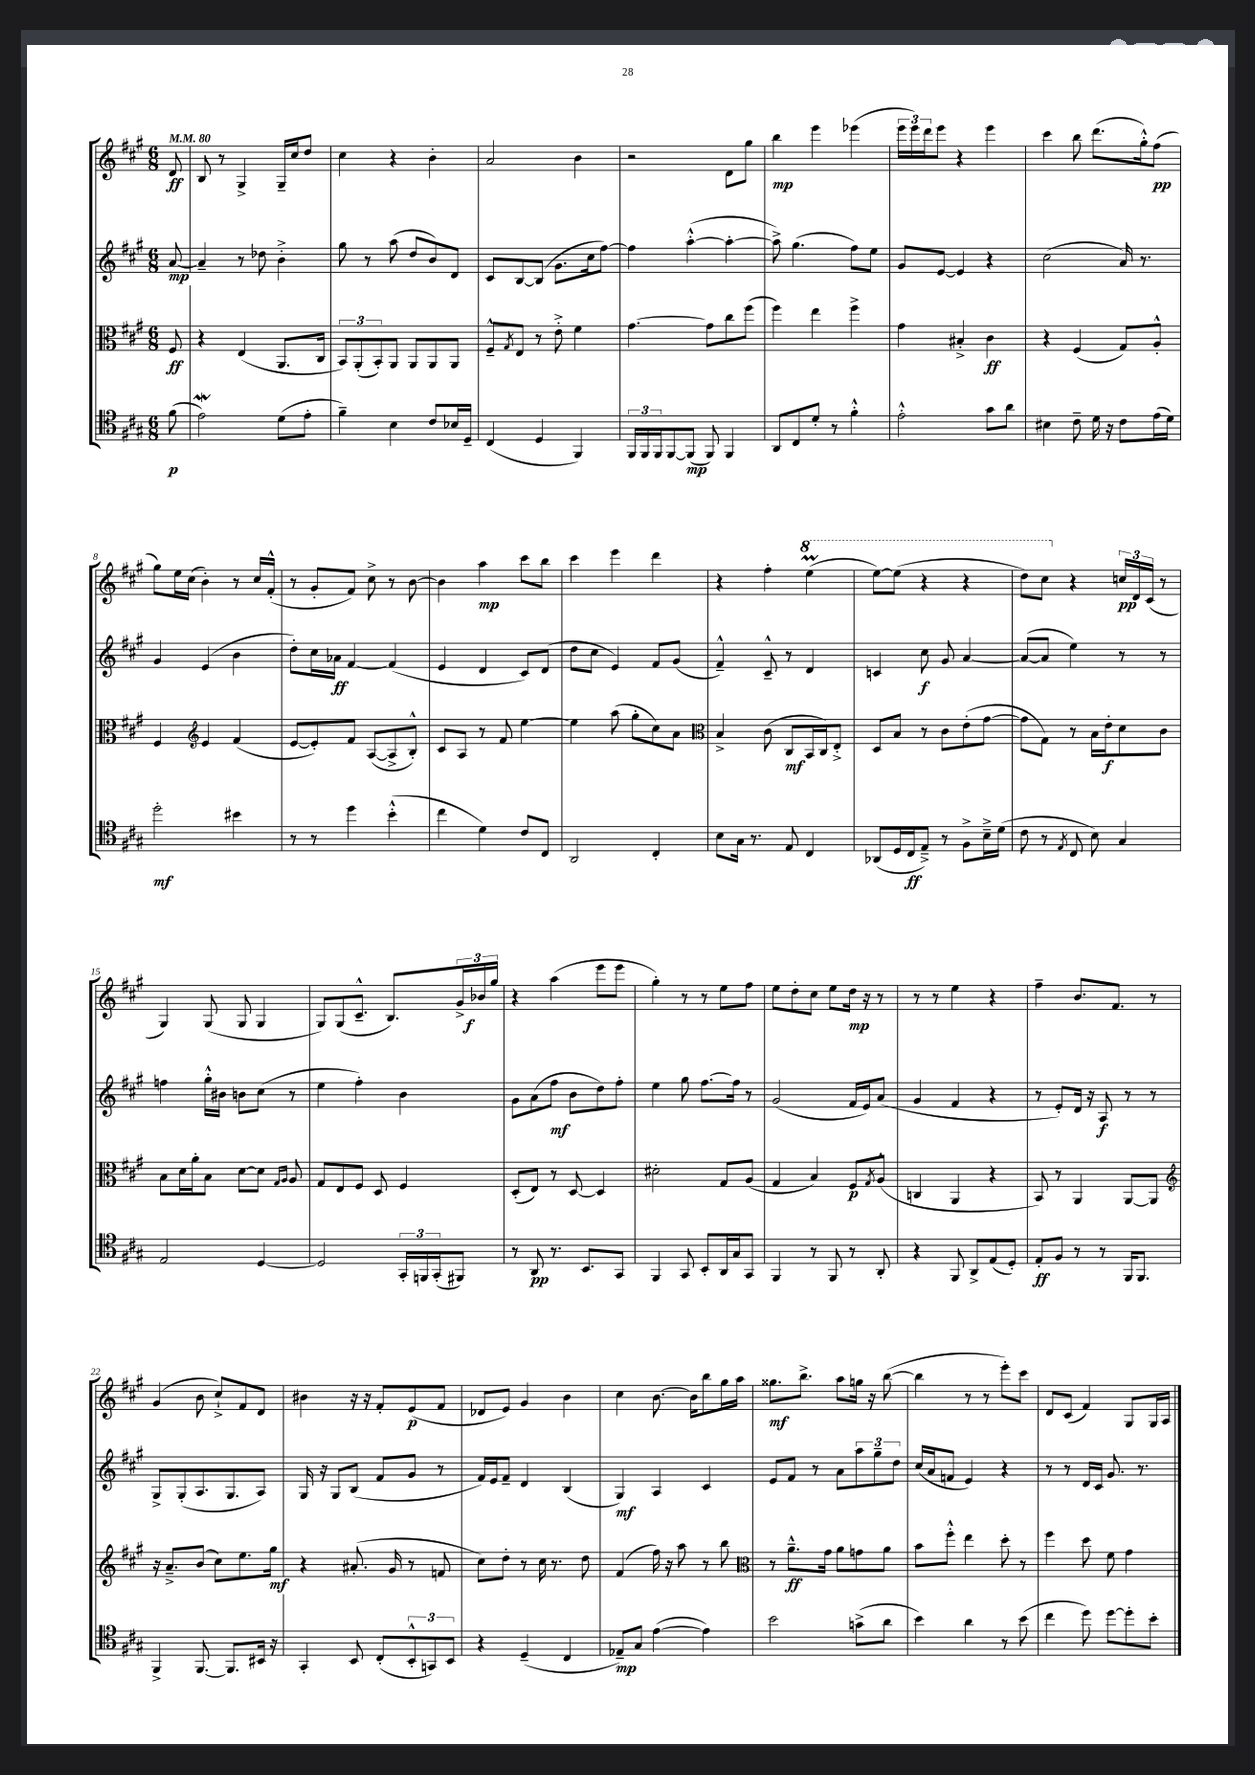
<<
\new StaffGroup <<
\new Staff = "s0" {
    \clef treble \key a \major \numericTimeSignature \time 6/8 \partial 8 \tempo 4 = 80
    d'8\ff |
    b8 r8 gis4-> gis16-- cis''16 d''8 |
    cis''4 r4 b'4-. |
    a'2 b'4 |
    r2 d'8 gis''8 |
    b''4\mp e'''4 ees'''4( |
    \tuplet 3/2 { e'''16 e'''16) d'''16 } e'''8 r4 e'''4 |
    cis'''4 b''8 d'''8.( gis''16-.-^) fis''8\pp( |
    gis''8) e''16 cis''16( b'4-.) r8 cis''16 fis'16-.-^( |
    r8 gis'8-. fis'8) cis''8-> r8 b'8~ |
    b'4 a''4\mp cis'''8 b''8 |
    cis'''4 e'''4 d'''4 |
    r4 fis''4-. \ottava #1 e'''4\prall( |
    e'''8~) e'''8( r4 r4 |
    d'''8) cis'''8 \ottava #0 r4 \tuplet 3/2 { c''16\pp d'16 cis'16( } r8 |
    gis4) gis8( gis8 gis4 |
    gis8) gis8( cis'8.---^ b8.) \tuplet 3/2 { gis'16-> bes'16\f gis''16 } |
    r4 a''4( e'''8 e'''8 |
    gis''4-.) r8 r8 e''8 fis''8 |
    e''8 d''8-. cis''8 e''8 d''16\mp r16 r8 |
    r8 r8 e''4 r4 |
    fis''4-- b'8. fis'8. r8 |
    gis'4( b'8 cis''8-!->) fis'8 d'8 |
    bis'4 r16 r16 fis'8-. e'8\p( fis'8 |
    des'8 e'8) gis'4 b'4 |
    cis''4 b'8.~ b'16 b''8 gis''16 a''16 |
    gisis''8.\mf b''8.-> a''8 g''16 r16 b''8~( |
    b''4 r8 r8 e'''8-.) cis'''8 |
    d'8 cis'8( fis'4) gis8 gis16 a16 \bar "|." |
}
\new Staff = "s1" {
    \clef treble \key a \major \numericTimeSignature \time 6/8 \partial 8
    a'8~\mp |
    a'4-- r8 des''8 b'4-.-> |
    gis''8 r8 a''8( d''8 b'8) d'8 |
    cis'8 b8~ b8( gis'8. cis''16 fis''8~) |
    fis''4 a''4~-.-^( a''4~-. |
    a''8->) gis''4.( fis''8) e''8 |
    gis'8 e'8~ e'4 r4 |
    cis''2( a'16) r8. |
    gis'4 e'4( b'4 |
    d''8-.) cis''16 aes'16\ff fis'4~ fis'4( |
    e'4 d'4 cis'8) d'8( |
    d''8 cis''8 e'4) fis'8 gis'8( |
    fis'4---^) cis'8---^ r8 d'4 |
    c'4 cis''8\f gis'8 a'4~ |
    a'8~( a'8 e''4) r8 r8 |
    f''4 gis''16-.-^ bis'16 b'8 cis''8( r8 |
    e''4 fis''4-.) b'4 |
    gis'8 a'8( fis''8\mf b'8 d''8) fis''8-. |
    e''4 gis''8 fis''8.~ fis''16 r8 |
    gis'2( fis'16 e'16) a'8( |
    gis'4 fis'4 r4 |
    r8 e'8-.) d'16 r16 a8\f r8 r8 |
    gis8-> gis8-.( a8. gis8. a8) |
    gis16 r16 gis8 b8( fis'8 gis'8 r8 |
    fis'16) e'16 fis'8-- d'4 b4( |
    gis4\mf) a4 cis'4 |
    e'8 fis'8 r8 a'8 \tuplet 3/2 { a''8 gis''8-- d''8 } |
    cis''16( a'16 f'8 e'4) r4 |
    r8 r8 d'16 cis'16 gis'8. r8. \bar "|." |
}
\new Staff = "s2" {
    \clef alto \key a \major \numericTimeSignature \time 6/8 \partial 8
    fis8\ff |
    r4 e4( a,8. cis16 |
    \tuplet 3/2 { b,8) a,8-.( b,8-.) } a,8 a,8 a,8 a,8 |
    fis8---^ \acciaccatura { gis8 } e8 r8 e'8-.-> fis'4 |
    gis'4.~ gis'8 cis''8 fis''8( |
    fis''4) e''4 fis''4-> |
    gis'4 bis4-.-> cis'4\ff |
    r4 fis4( gis8) a8-.-^ |
    fis4 \clef treble e'4 fis'4( |
    e'8~ e'8-.) fis'8 a8~( a8-> b8-.-^) |
    cis'8 a8 r8 fis'8 e''4~ |
    e''4 a''8( gis''8-. cis''8) a'8 |
    \clef alto b4-> cis'8( cis8\mf b,16 cis16) e8-.-> |
    d8 b8 r8 cis'8 e'8-.( gis'8~ |
    gis'8 gis8) r8 b16 e'16-.\f d'8 cis'8 |
    b8 d'16 a'16-. b8 d'8~ d'8 \grace { gis16 a16 } a8 |
    gis8 e8 fis8 d8 fis4 |
    d8-.( e8) r8 d8~ d4 |
    dis'2-. gis8 a8( |
    gis4 b4) fis8\p \acciaccatura { gis8 } a8-^( |
    c4 a,4 r4 |
    b,8) r8 a,4 a,8~ a,8 |
    \clef treble r16 a'8.---> b'8( cis''8) e''8. gis''16\mf |
    r4 ais'8.-.( gis'16 r8 f'8 |
    cis''8) d''8-. r8 cis''16 r8. d''8 |
    fis'4( fis''16) r16 a''8 r8 b''8 |
    \clef alto r8 a'8.---^\ff gis'16 a'8 g'8 a'8 |
    b'8 fis''8-.-^ e''4 d''8-. r8 |
    fis''4 d''8 fis'8 gis'4 \bar "|." |
}
\new Staff = "s3" {
    \clef tenor \key a \major \numericTimeSignature \time 6/8 \partial 8
    fis'8\p( |
    e'2\mordent) d'8( e'8-. |
    fis'4--) b4 cis'8 bes16 d16-- |
    cis4( d4 fis,4) |
    \tuplet 3/2 { fis,16 fis,16 fis,16 } fis,8~ fis,8\mp( fis,8) fis,4 |
    a,8 cis8 d'8-. r8 fis'4-.-^ |
    e'2-.-^ gis'8 a'8 |
    bis4 cis'8-- d'16 r16 cis'8 e'16( d'16) |
    d''2-.\mf bis'4 |
    r8 r8 d''4 b'4-.-^( |
    cis''4 d'4) cis'8 cis8 |
    a,2 cis4-. |
    b8 gis16 r8. e8 cis4 |
    aes,8( d16 cis16\ff e8--->) r8 fis8-> b16---> d'16( |
    cis'8 r8 \acciaccatura { e8 } cis8 b8) gis4 |
    e2 d4~ |
    d2 \tuplet 3/2 { gis,16-. f,16 gis,16-.( } fis,8) |
    r8 a,8\pp r8. b,8. gis,8 |
    fis,4 gis,8 b,8-. a,16 gis16 gis,8 |
    fis,4 r8 fis,8 r8 a,8-. |
    r4 fis,8 a,8-> e8( d8-.) |
    e8-.\ff fis8 r8 r8 fis,16 fis,8. |
    fis,4-> fis,8.~ fis,8. bis,16 r16 |
    gis,4-. b,8 cis8-.( \tuplet 3/2 { b,8-.-^ g,8) b,8 } |
    r4 d4--( cis4 |
    ees8--\mp) gis8 e'4~( e'4) |
    b'2 g'8->( a'8 |
    b'4) a'4 r8 b'8( |
    cis''4 d''8) d''8~ d''8-. b'8-. \bar "|." |
}
>>
>>
